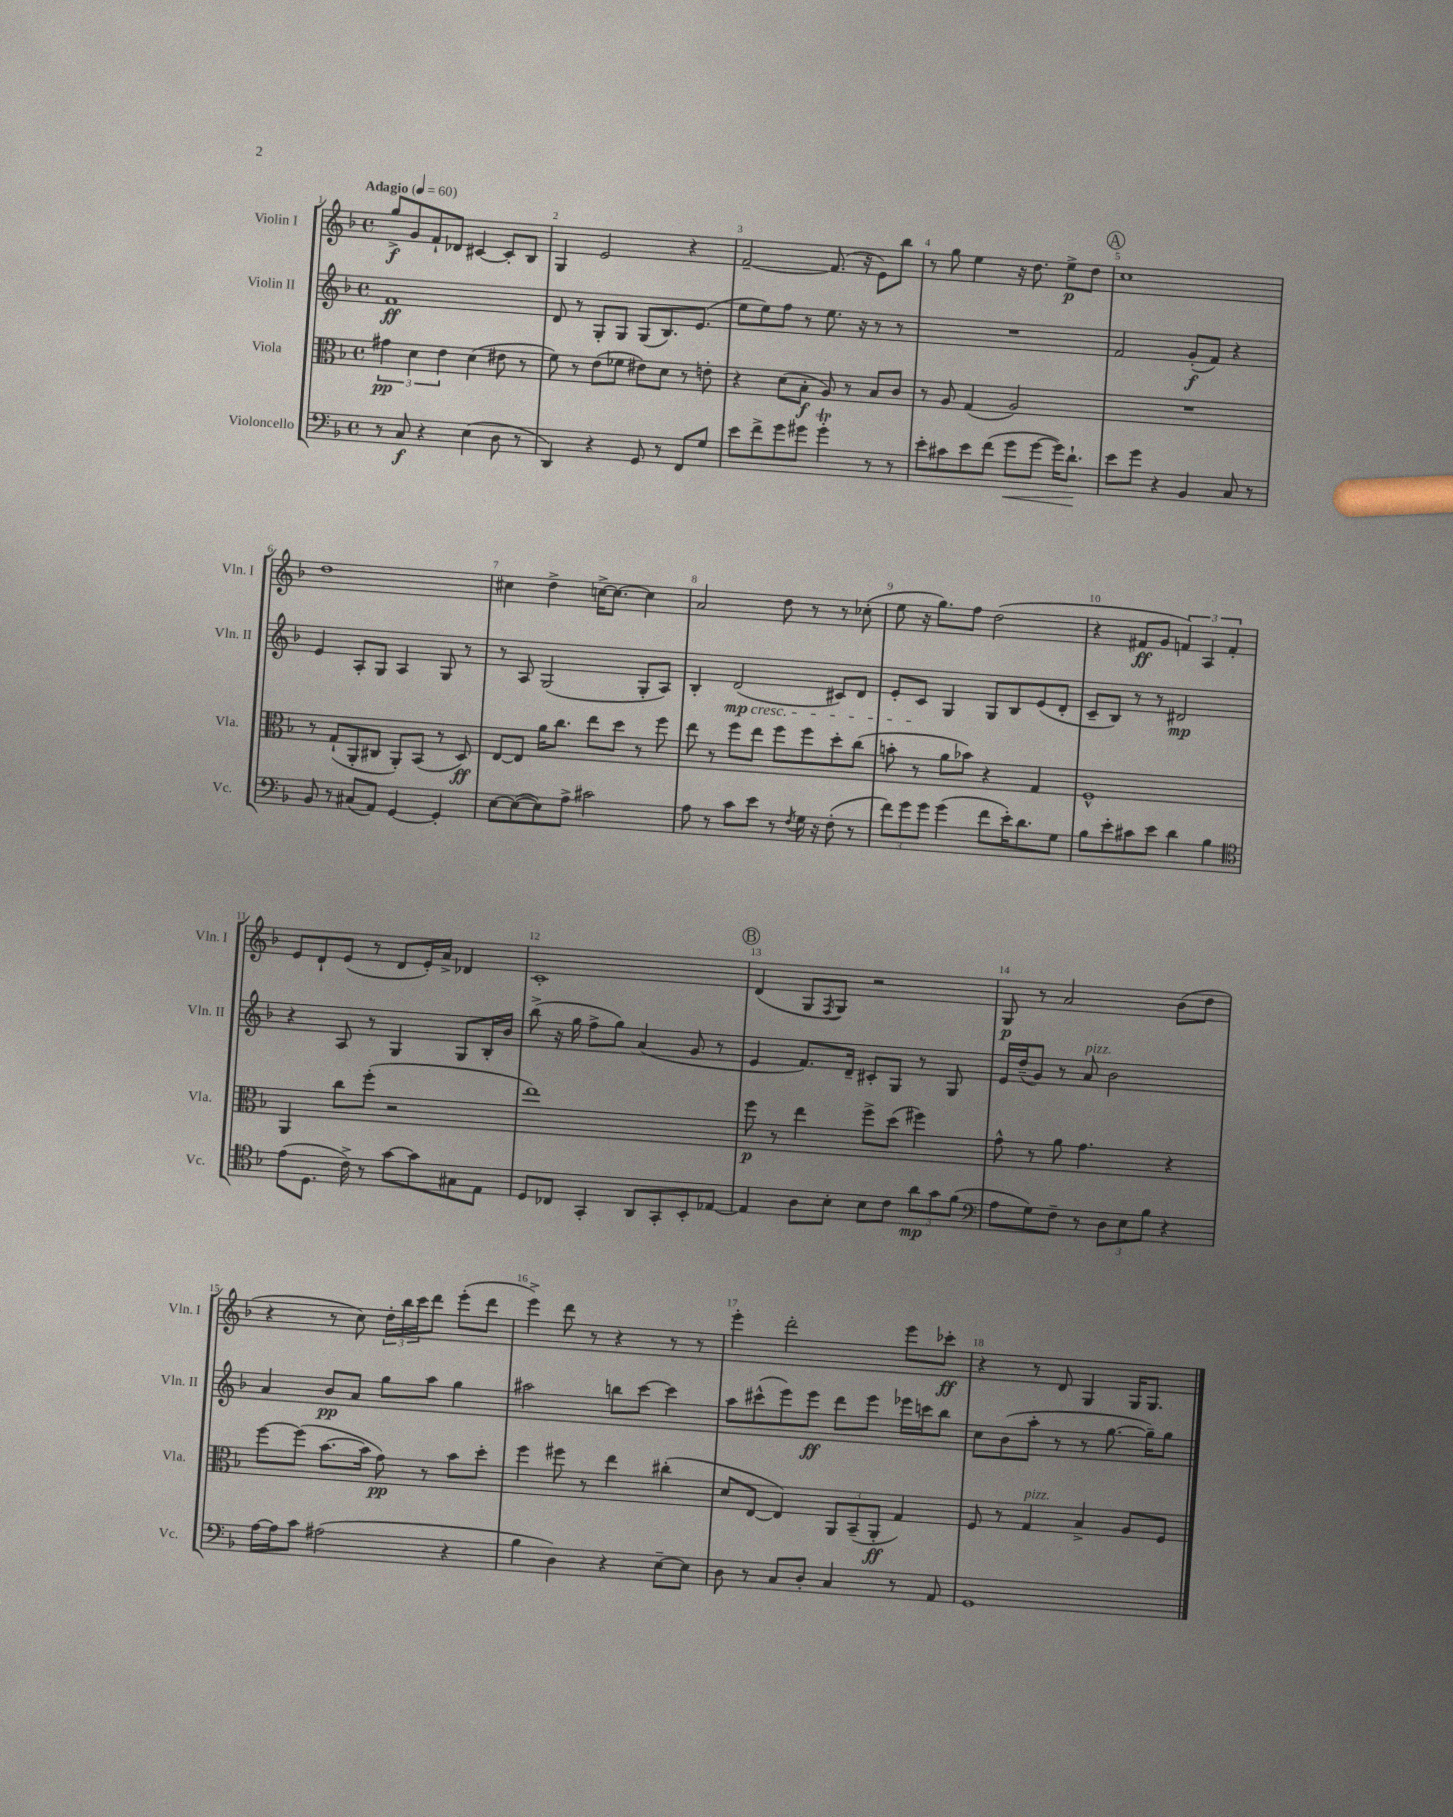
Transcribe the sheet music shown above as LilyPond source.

<<
\new StaffGroup <<
\new Staff = "s0" \with { instrumentName = "Violin I" shortInstrumentName = "Vln. I" } {
    \clef treble \key f \major \defaultTimeSignature \time 4/4 \tempo "Adagio" 4 = 60
    g''8->\f g'8 f'8-! des'8 cis'4~ cis'8-. bes8 |
    g4 e'2 r4 |
    f'2~-- f'8.( r16 e'8) bes''8 |
    r8 g''8 e''4 r16 d''8. e''8->\p d''8 |
    \mark \markup { \circle "A" } c''1 |
    d''1 |
    cis''4 d''4-> c''16~-> c''8.~ c''4 |
    a'2 d''8 r8 r8 ces''8-.( |
    e''8 r16 g''8.) f''8 d''2( |
    r4 fis'8\ff g'8 \tuplet 3/2 { f'4) a4 f'4-. } |
    e'8 d'8-! e'8( r8 d'8 e'16-.) a'16-> des'4 |
    c'1-. |
    \mark \markup { \circle "B" } d'4( g8 \acciaccatura { f8 } g8) r2 |
    g8\p r8 a'2 bes'8( d''8 |
    r4 r8 c''8) \tuplet 3/2 { d''16-. bes''16 c'''16 } d'''8 e'''8-.( d'''8 |
    e'''4->) d'''8 r8 r4 r8 r8 |
    e'''4-. d'''2-. e'''8 ces'''8-.\ff |
    r4 r8 d'8 g4 g16 g8. \bar "|." |
}
\new Staff = "s1" \with { instrumentName = "Violin II" shortInstrumentName = "Vln. II" } {
    \clef treble \key f \major \defaultTimeSignature \time 4/4
    f'1\ff |
    d'8 r8 g8-. g8 g8( bes8.) e'8.( |
    e''8 e''8) f''8 r8 e''8. r16 r8 r8 |
    R1 |
    \mark \markup { \circle "A" } f'2 g'8-.\f( f'8) r4 |
    e'4 a8-. g8 a4 g8 r8 |
    r8 a8 g2( g8-. a8) |
    bes4-. d'2\mp\cresc( cis'8) d'8 |
    e'8-. c'8\! g4 g8 bes8 e'8( d'8-. |
    c'8-- bes8) r8 r8 dis'2\mp |
    r4 a8 r8 g4 g8 bes16-. bes'16 |
    bes''8->( r16 g''16 f''8-> g''8) a'4( g'8 r8 |
    \mark \markup { \circle "B" } e'4 f'8.) d'16-- cis'8-. g8 r8 g8 |
    e'16 d''16--( g'8) r8 a'8^\markup { \italic "pizz." } bes'2 |
    a'4 bes'8\pp a'8 g''8 a''8 g''4 |
    ais''2 b''8 c'''8~ c'''4 |
    a''8 cis'''8-^( e'''8) e'''8\ff d'''8 e'''8 ees'''16 c'''16 bes''8 |
    c''8 bes'8( a''8-. r8 r8 g''8.~ g''16--) g''8 \bar "|." |
}
\new Staff = "s2" \with { instrumentName = "Viola" shortInstrumentName = "Vla." } {
    \clef alto \key f \major \defaultTimeSignature \time 4/4
    \tuplet 3/2 { gis'4\pp d'4 e'4 } d'4( eis'8 r8 |
    f'8) r8 e'8( fes'8 eis'8) d'8 r8 e'8-. |
    r4 d'8( bes8-.\f a8) r8 bes8 c'8 |
    r8 a8 g4( a2) |
    \mark \markup { \circle "A" } R1 |
    r8 g8-!( a,8-. cis8 a,8-.) bes,8( r8 d8\ff) |
    e8~ e8 a'16 c''8. e''8 d''8 r8 f''8 |
    e''8 r8 f''8 e''8 f''8 f''8 d''8-. c''8( |
    b'8-. r8 a'8 bes'8) r4 g4 |
    f1-^ |
    a,4 c''8 f''8-.( r2 |
    e''1) |
    \mark \markup { \circle "B" } f''8\p r8 e''4 f''8-> d''8( fis''4) |
    g'8-^ r8 a'8 g'4. r4 |
    f''8~ f''8( bes'8.~ bes'16 g'8\pp) r8 bes'8 d''8-. |
    f''4 fis''8 r8 e''4 cis''4-.( |
    d'8 e8~ e4) \tuplet 3/2 { a,8 bes,8--( a,8-.\ff } g4) |
    f8 r8 g4^\markup { \italic "pizz." } bes4-> a8 f8 \bar "|." |
}
\new Staff = "s3" \with { instrumentName = "Violoncello" shortInstrumentName = "Vc." } {
    \clef bass \key f \major \defaultTimeSignature \time 4/4
    r8 c8\f r4 e4( d8 r8 |
    d,4) r4 g,8 r8 f,8 g8 |
    e'8 f'8-> g'8 gis'8 gis'4-.\trill r8 r8 |
    e'8-. cis'8 e'8 f'8( g'8\< g'8~ g'16) d'8.-!\! |
    \mark \markup { \circle "A" } e'8 g'8 r4 bes,4 c8 r8 |
    bes,8 r8 cis8( a,8) g,4~ g,4-. |
    e8~ e8~( e8) a8-> cis'2 |
    a8 r8 c'8 e'8 r8 \acciaccatura { f8 } g16 r16 f8-.( r8 |
    \tuplet 3/2 { f'8) g'8 g'8 } g'4( f'8 e'16-.) d'8. g8 |
    bes8 e'8-. cis'8 e'8 d'4 bes4 |
    \clef tenor e'8( d8. c'16->) r8 g'8~ g'8 gis8 e8 |
    d8 ces8 g,4-. a,8 g,8-. bes,8-. ees8~ |
    \mark \markup { \circle "B" } ees4 a8 bes8-. bes8 c'8 \tuplet 3/2 { a'8\mp g'8 f'8( } |
    \clef bass a8 g8) f8-- r8 \tuplet 3/2 { d8 e8 bes8 } r4 |
    a16~ a16 c'8 ais2( r4 |
    bes4 d4) r4 e8~-- e8 |
    d8 r8 c8 d8-. c4 r8 a,8 |
    g,1 \bar "|." |
}
>>
>>
\layout { \context { \Score \override BarNumber.break-visibility = ##(#f #t #t) barNumberVisibility = #all-bar-numbers-visible } }
